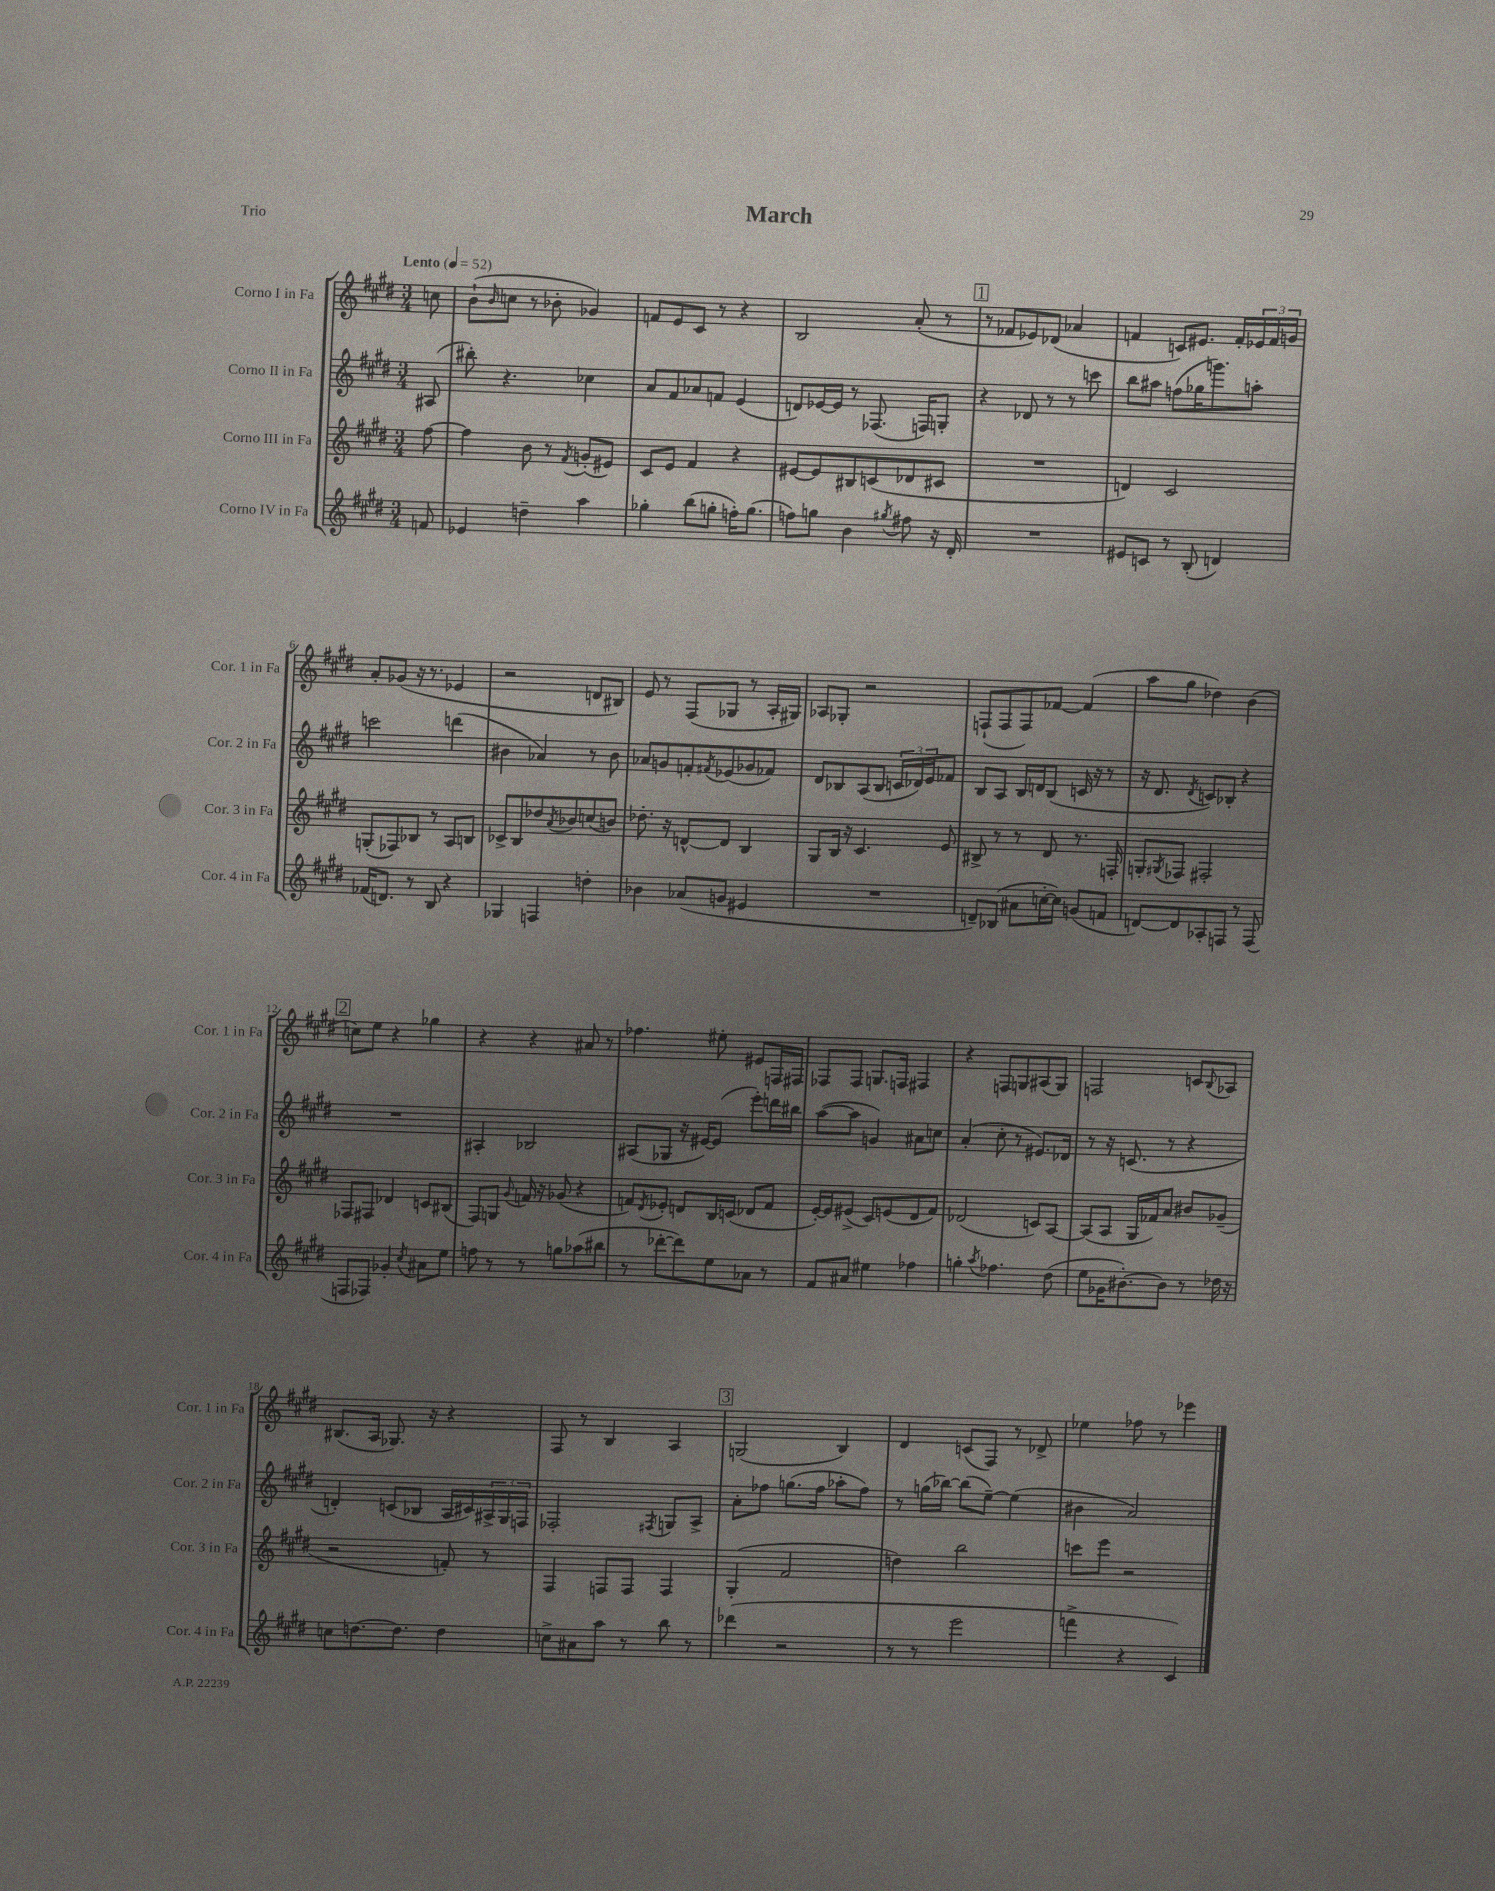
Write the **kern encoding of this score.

**kern	**kern	**kern	**kern
*staff4	*staff3	*staff2	*staff1
*clefG2	*clefG2	*clefG2	*clefG2
*k[f#c#g#d#]	*k[f#c#g#d#]	*k[f#c#g#d#]	*k[f#c#g#d#]
*M3/4	*M3/4	*M3/4	*M3/4
*MM52	*MM52	*MM52	*MM52
8f	[8ff#	(8A#	8cc
=	=	=	=
4e-	4ff#]	8bb#')	(8b`
.	.	.	16qqb
.	.	4.r	8cc
4dd~	8b	.	8r
.	8r	.	8b-'
.	8qf#	.	.
4aa	(8g'	4cc-	4g-)
.	8e#)	.	.
=	=	=	=
4gg-'	8c#	8a	8f
.	8e	8f#	8e
(8bb	4f#	8a-	8c#
8gg'	.	8f	8r
16ff')	4r	(4e	4r
(8.gg	.	.	.
=	=	=	=
8ff)	[8e#	8d)	2B
8gg	8e#]	[16e-	.
.	.	16e-]	.
4b	8B#	8r	.
.	(8c	(8.F-	.
8qgg#	.	.	.
8ff#	8d-	.	(8a'
.	.	16F)	.
16r	8c#	8G'	8r
16d#'	.	.	.
=	=	=	=
2.r	2.r	4r	8r
.	.	.	8f-
.	.	8d-	8e-)
.	.	8r	(8d-
.	.	8r	4a-
.	.	8ccc	.
=	=	=	=
8e#	4d)	8bb	4f
8c	.	8aa#	.
8r	2c#	(8ff	8c)
(8B'	.	16gg-	8.e#
.	.	8.ggg)	.
4d)	.	.	.
.	.	.	16f'
.	.	8aa'	24e-
.	.	.	24f
.	.	.	24g
=	=	=	=
(16f-	(8G'	2ccc	8a'
8.d)	.	.	.
.	8F-)	.	(8g-
8r	8B-	.	16r
.	.	.	8.r
8B	8r	.	.
4r	8A	(4ddd	4e-
.	8B	.	.
=	=	=	=
4G-	8c-^	4b#	2r
.	8B	.	.
4F	8dd-	4a-)	.
.	8qa	.	.
.	8b-	.	.
4dd'	(8cc	8r	8d
.	8b)	8b#	8B#)
=	=	=	=
4b-	8.dd-'	8a-	8e
.	.	8g	8r
.	16r	.	.
(8a-	[8d^^	8f'	(8F#
.	.	8qf#	.
8g	8d]	(8e-	8G-
4e#	4B	8g-	8r
.	.	8f-)	16A'
.	.	.	16G#)
=	=	=	=
2.r	8G#	8d#	8A-
.	16B	8B-	8G-'
.	16r	.	.
.	4.c#	(8A	2r
.	.	8B-	.
.	.	24c	.
.	.	24d-)	.
.	.	24e	.
.	8e	8f-	.
=	=	=	=
8d~)	8B#^	8B	(8F`
(8B-	8r	8A	8F
8a#	8r	16B	8F)
.	.	16d	.
[16cc'	8d#	(8B	[8f-
16cc])	.	.	.
(8g	8.r	16c	(4f-]
.	.	16r	.
8f	.	8r	.
.	16F'	.	.
=	=	=	=
[8d)	8G'	16r	8aa
.	.	8.d#	.
.	8qG#	.	.
8d]	8F-	.	8gg#
.	.	8qd#	.
8A-'	2F#'	8c)	4dd-)
8F	.	8B-'	.
8r	.	4r	(4b
(8F	.	.	.
=	=	=	=
8F	8F-	2.r	8cc)
8F-)	8F#	.	8ee
4g-'	4d-	.	4r
8qcc#	.	.	.
8a#	8c	.	4gg-
8ee	(8B#	.	.
=	=	=	=
8ff	8F#)	4A#'	4r
8r	8G	.	.
.	8qqg#	.	.
8r	16f	2B-	4r
.	16r	.	.
8gg	(8g-	.	.
(8aa-	4r	.	8a#
8bb#	.	.	8r
=	=	=	=
8r	8f)	(8A#	4.ff-
.	8qd#	.	.
[8ddd-'	8e-'	8G-	.
8ddd-])	8d	16r	.
.	.	[16e#)	.
8ee	16B	(8e#]	8ee#'
.	(16c	.	.
8a-	8d-	8eee')	8e#
8r	8f	16ddd	16F
.	.	16bb#	16F#
=	=	=	=
8f#	[16e')	([8aa	8F-
.	16e]	.	.
8a#	(8e#^	8aa]	8F-
4ee#	8c#)	4g)	8.G
.	(8e	.	.
.	.	.	16F
4ff-	8d#	8a#	4F#
.	8f#)	8cc	.
=	=	=	=
4gg'	(2d-	(4a'	4r
8qaa	.	.	.
4.ff-	.	8cc#'	8F
.	.	8r	8G
.	8c)	8.e#)	(8A#
(8dd#	[8A	.	8G)
.	.	16d-	.
=	=	=	=
8ee	(8A]	8r	2F
16g-	8A	16r	.
[8.b#')	.	(8.c	.
.	16G#	.	.
.	16f-)	.	.
8b#]	8a	8r	.
8r	8b#	4r	8c
.	.	.	8qqB
16dd-	(8g-~	.	8A-
16r	.	.	.
=	=	=	=
8cc	2r	4d')	(8.B#
[8.dd	.	.	.
.	.	.	16A
.	.	(8c	8.G-)
8.dd]	.	.	.
.	.	8B-	.
.	.	.	16r
4dd	8f')	16A	4r
.	.	16c#)	.
.	8r	24A#^	.
.	.	24G#	.
.	.	24F	.
=	=	=	=
8cc^	4F#	2F-'	8F#
8a#	.	.	8r
8aa	8F	.	4B
8r	8F	.	.
.	.	8qF#	.
8bb	4F	8G	4A
8r	.	8A^	.
=	=	=	=
(4ddd-	(4G#'	8a'	(2G
.	.	8ff-	.
2r	2f#	(8.gg	.
.	.	16ff-	.
.	.	8aa-'	4B)
.	.	8ff-)	.
=	=	=	=
8r	4dd)	8r	4d#
8r	.	(16gg	.
.	.	[16bb-)	.
2eee	2bb	(8bb-]	(8c
.	.	[8ee~)	8F#)
.	.	(4ee]	8r
.	.	.	8d-^
=	=	=	=
4fff^	8ccc	4b#	4ee-
.	8eee	.	.
4r	2r	2a)	8ff-
.	.	.	8r
4c#)	.	.	4eee-
==	==	==	==
*-	*-	*-	*-
